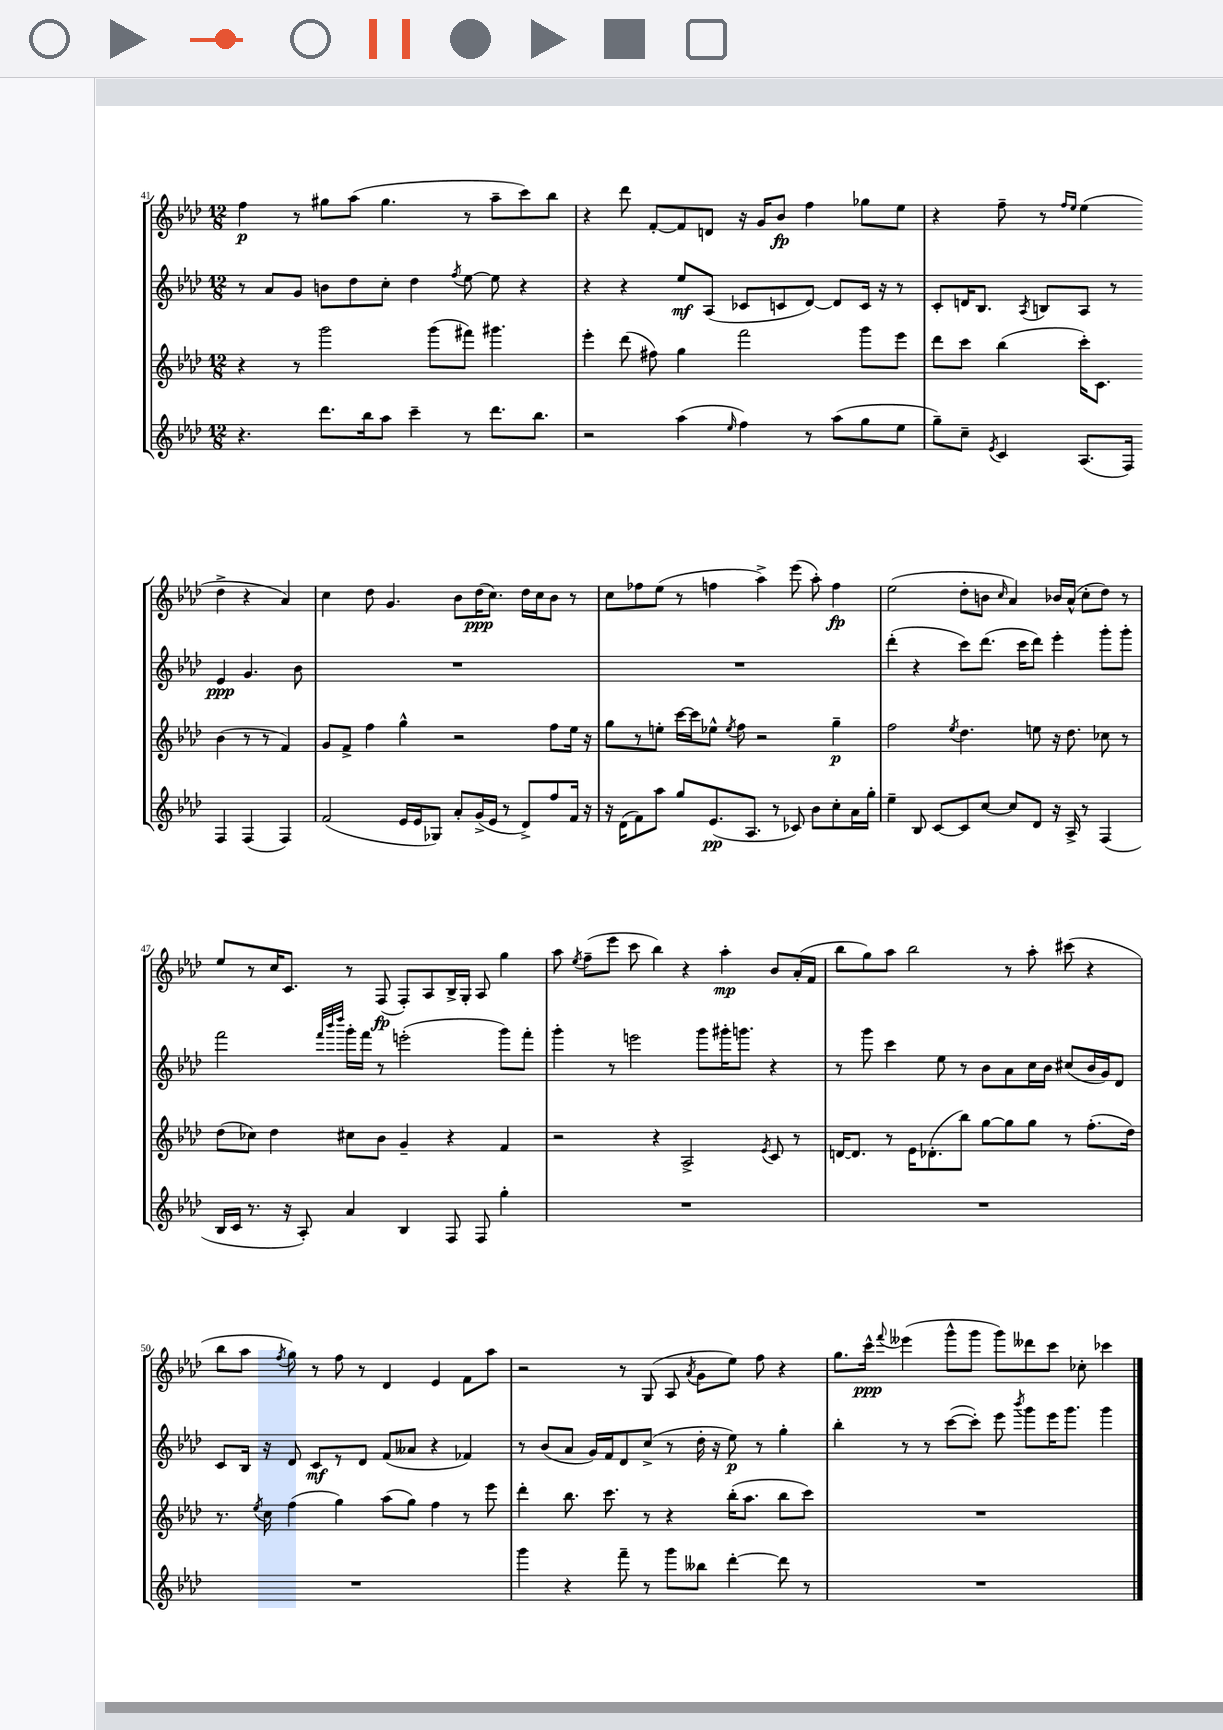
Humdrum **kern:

**kern	**kern	**kern	**kern
*staff4	*staff3	*staff2	*staff1
*clefG2	*clefG2	*clefG2	*clefG2
*k[b-e-a-d-]	*k[b-e-a-d-]	*k[b-e-a-d-]	*k[b-e-a-d-]
*M12/8	*M12/8	*M12/8	*M12/8
4.r	4r	8r	4ff
.	.	8a-	.
.	8r	8g	8r
8.ddd-	2ggg	8b	8gg#
.	.	8dd-	(8aa-
16bb-	.	.	.
8aa-	.	8cc'	4.gg#
4ccc~	.	4dd-	.
.	(8ggg	.	.
.	.	8qff	.
8r	8fff#)	[8ee-	8r
8.ddd-	4.ggg#	8ee-]	8aa-~
.	.	4r	8ccc)
8.bb-	.	.	.
.	.	.	8bb-
=	=	=	=
2r	4eee-'	4r	4r
.	(8ddd-	4r	8ddd-
.	8ff#)	.	[8f'
(4aa-	4gg	8ee-	8f]
.	.	(8A-	8d
16qqee-	.	.	.
4ff)	2fff	8c-	16r
.	.	.	16g
.	.	8c	8b-
8r	.	[8d-)	4ff
(8aa-	.	8d-]	.
8gg	8ggg	16c	8gg-
.	.	16r	.
8ee-	8eee-	8r	8ee-
=	=	=	=
8gg~)	8ddd-	8c'	4r
8cc~	8ccc	16d	.
.	.	8.B-	.
8qe-	.	.	.
4c	(4bb-	.	8ff~
.	.	8qA-	.
.	.	8B	8r
.	.	.	16qqff
.	.	.	16qqee-
(8.A-	16ccc')	8A-	(4ee-
.	8.c	.	.
.	.	8r	.
16F)	.	.	.
4F	(4b-	4e-	4dd-^
(4F	8r	4.g	4r
.	8r	.	.
4F)	4f)	.	4a-)
.	.	8b-	.
=	=	=	=
(2f	8g	1.r	4cc
.	8f^	.	.
.	4ff	.	8dd-
.	.	.	4.g
16e-	4gg^^	.	.
16e-	.	.	.
8G-)	.	.	.
8a-'	2r	.	8b-
(16g^	.	.	(16dd-
16e-	.	.	8.cc)
8r	.	.	.
8d-^)	.	.	16dd-
.	.	.	16cc
8ff	8ff	.	8b-
16f	16ee-	.	8r
16r	16r	.	.
=	=	=	=
16r	8gg	1.r	8cc
(16d-	.	.	.
8f)	8r	.	8ff-
8aa-	8ee'	.	(8ee-
8gg	[16ccc	.	8r
.	16ccc]	.	.
(8.e-	8ee-^^	.	4ff
.	8qee-	.	.
.	8ff	.	.
8.A-	.	.	.
.	2r	.	4aa-^)
8r	.	.	.
8c-)	.	.	(8eee-
8b-	.	.	8aa-')
8cc'	4gg~	.	4ff
16a-	.	.	.
16gg'	.	.	.
=	=	=	=
4ee-~	2ff	(4ddd-'	(2ee-
8B-	.	4r	.
[8c	.	.	.
.	8qee-	.	.
8c]	4.dd-	8ccc)	8dd-'
[8cc	.	(8.ddd-	8b
.	.	.	16qqcc
8cc]	.	.	4a-)
.	.	16ccc	.
8d-	8ee	8ddd-)	.
16r	16r	4eee-'	16b-
16A-^	8.dd-	.	(16a-^^
8r	.	.	8cc'
(4F	8cc-	8ggg'	8dd-)
.	8r	8ggg'	8r
=	=	=	=
16B-	(8dd-	2fff	8ee-
16c	.	.	.
8.r	8cc-)	.	8r
.	4dd-	.	16cc
16r	.	.	8.c
8A-')	.	.	.
.	.	32qqfff	.
.	.	32qqbbb-	.
.	.	32qqdddd-	.
4a-	8cc#	16ggg'	8r
.	.	16fff	.
.	8b-	8r	(8F
4B-	4g~	(2eee'	8F')
.	.	.	8A-
8F	4r	.	16B-^
.	.	.	16G'
8F	.	.	8A-
4gg'	4f	8ggg)	4gg
.	.	8fff'	.
=	=	=	=
1.r	2r	4ggg'	8aa-
.	.	.	8qee-
.	.	.	(8ff~
.	.	8r	8eee-
.	.	2eee	8ccc
.	4r	.	4bb-)
.	2A-^	.	4r
.	.	8ggg	.
.	.	16ggg#'	4aa-'
.	.	8.ggg	.
.	8qe-	.	.
.	8c	4r	8b-
.	8r	.	(16a-'
.	.	.	16f
=	=	=	=
1.r	[16d	8r	8bb-
.	8.d]	.	.
.	.	8ggg	8gg)
.	8r	4ccc	8aa-
.	16e-	.	2bb-
.	(8.d-'	.	.
.	.	8ee-	.
.	8bb-)	8r	.
.	[8gg	8b-	.
.	8gg]	8a-	8r
.	8gg	16cc	8aa-'
.	.	16b-	.
.	8r	(8cc#	(8ccc#
.	(8.ff'	16b-	4r
.	.	16g)	.
.	.	8d-	.
.	16dd-)	.	.
=	=	=	=
1.r	8.r	8c	8bb-
.	.	16B-	8aa-
.	8qee-	.	.
.	16cc	16r	.
.	.	.	8qff
.	(4ff	8d-	8gg)
.	.	8c	8r
.	4gg)	8r	8ff
.	.	8d-	8r
.	(8aa-	(8f	4d-
.	8gg)	8a--	.
.	4ff	4r	4e-
.	8r	4f-)	8f
.	8eee-	.	8aa-
=	=	=	=
4ggg	4ddd-'	8r	2r
.	.	(8b-	.
4r	8.bb-	8a-	.
.	.	16g)	.
.	8.ccc	16f	.
8fff~	.	8d-	8r
8r	8r	(8cc^	(8G
8ggg	4r	8r	8A-
.	.	.	8qa-
8bb--	.	16dd-'	8g
.	.	16r	.
[4ddd-'	(16bb-'	8ee-)	8ee-)
.	8.aa-	.	.
.	.	8r	8ff
8ddd-]	8bb-	4gg'	4r
8r	8ccc)	.	.
=	=	=	=
1.r	1.r	4bb-'	8.gg
.	.	.	16ccc^^
.	.	.	8qqfff
.	.	8r	(4eee--
.	.	8r	.
.	.	([8ccc	8ggg^^
.	.	8ccc'])	8ggg
.	.	8eee-	8ggg)
.	.	8qbbb-	.
.	.	8ggg	8ddd--
.	.	16eee-	8ccc
.	.	8.ggg	.
.	.	.	8cc-'
.	.	4ggg	4ccc-
==	==	==	==
*-	*-	*-	*-
